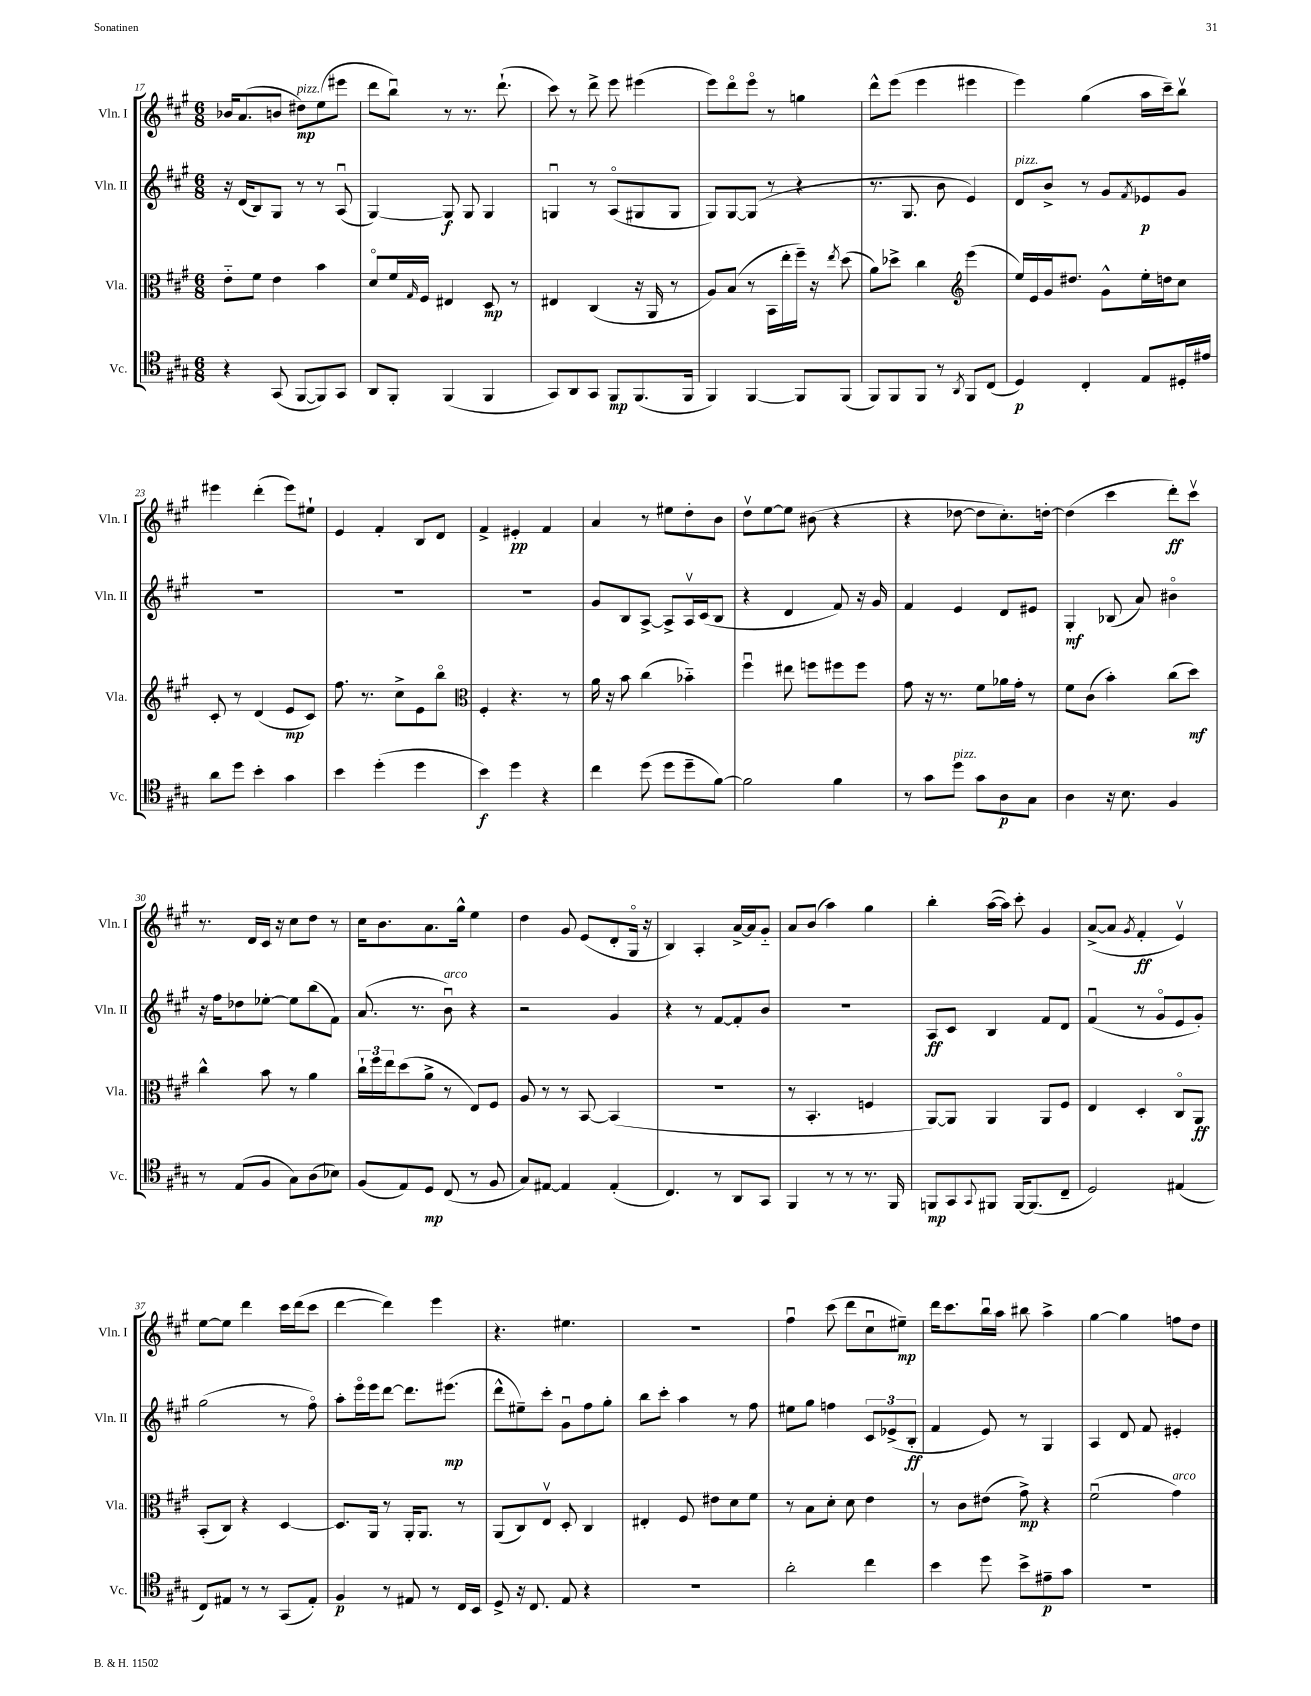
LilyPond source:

<<
\new StaffGroup <<
\new Staff = "s0" \with { instrumentName = "Vln. I" shortInstrumentName = "Vln. I" } {
    \clef treble \key a \major \numericTimeSignature \time 6/8
    bes'16 a'8.( b'8 dis''8\mp^\markup { \italic "pizz." }) e''8( eis'''8 |
    d'''8 b''8\downbow) r8 r8. d'''8.-!( |
    cis'''8) r8 d'''8-> e'''8 eis'''4( |
    e'''8) d'''8\flageolet e'''8\flageolet r8 g''4 |
    d'''8-^ e'''8( e'''4 eis'''4 |
    e'''4) gis''4( a''16 cis'''16--) b''8\upbow |
    eis'''4 d'''4-.( eis'''8) eis''8-! |
    e'4 fis'4-. b8 d'8 |
    fis'4-> eis'4-.\pp fis'4 |
    a'4 r8 eis''8 d''8-. b'8 |
    d''8\upbow e''8~ e''8 bis'8( r4 |
    r4 des''8~ des''8 cis''8.-.) d''16~-. |
    d''4( cis'''4 d'''8-.\ff) cis'''8\upbow |
    r8. d'16 cis'16 r16 cis''8 d''8 r8 |
    cis''16 b'8. a'8. gis''16-^ e''4 |
    d''4 gis'8 e'8( d'8-. gis16\flageolet r16 |
    b4) a4-. a'16~-> a'16 gis'8-_ |
    a'8 b'8( a''4) gis''4 |
    b''4-. a''16~( a''16) cis'''8-. gis'4 |
    a'8~->( a'8 \acciaccatura { gis'8 } fis'4-.\ff e'4\upbow) |
    e''8~ e''8 d'''4 cis'''16 d'''16( cis'''8 |
    d'''4~ d'''4) e'''4 |
    r4. eis''4. |
    R2. |
    fis''4\downbow cis'''8( d'''8 cis''8\downbow eis''8--\mp) |
    d'''16 cis'''8. b''16\downbow a''16 bis''8 a''4-> |
    gis''4~ gis''4 f''8 d''8 \bar "|." |
}
\new Staff = "s1" \with { instrumentName = "Vln. II" shortInstrumentName = "Vln. II" } {
    \clef treble \key a \major \numericTimeSignature \time 6/8
    r16 d'16( b8) gis8 r8 r8 a8\downbow( |
    gis4~) gis8\f gis8 gis4 |
    g4\downbow r8 a8\flageolet( gis8 gis8 |
    gis8) gis8~ gis8( r8 r4 |
    r8. gis8. b'8 e'4) |
    d'8^\markup { \italic "pizz." } b'8-> r8 gis'8 \acciaccatura { fis'8 } ees'8\p gis'8 |
    R2. |
    R2. |
    R2. |
    gis'8 b8 a8~-> a8-> a16\upbow cis'16( b8 |
    r4 d'4 fis'8) r16 gis'16 |
    fis'4 e'4 d'8 eis'8 |
    gis4-.\mf bes8( a'8) bis'4\flageolet |
    r16 fis''16 des''8 ees''8~-. ees''8 b''8( fis'8) |
    a'8.( r8. b'8\downbow^\markup { \italic "arco" }) r4 |
    r2 gis'4 |
    r4 r8 fis'8~ fis'8-. b'8 |
    r2. |
    a8\ff cis'8 b4 fis'8 d'8 |
    fis'4\downbow( r8 gis'8\flageolet e'8 gis'8-.) |
    gis''2( r8 fis''8\flageolet) |
    a''8-. e'''16\flageolet e'''16 d'''8~ d'''8. eis'''8.\mp( |
    d'''8-^ eis''8--) cis'''8-. gis'8\downbow fis''8 gis''8-. |
    b''8 cis'''8-. a''4 r8 fis''8 |
    eis''8 gis''8 f''4 \tuplet 3/2 { cis'8 ees'8->( b8-.\ff } |
    fis'4 e'8) r8 gis4 |
    a4 d'8 fis'8 eis'4-. \bar "|." |
}
\new Staff = "s2" \with { instrumentName = "Vla." shortInstrumentName = "Vla." } {
    \clef alto \key a \major \numericTimeSignature \time 6/8
    e'8-_ fis'8 e'4 b'4 |
    d'8\flageolet fis'16 \grace { gis16 } fis16 eis4 d8\mp r8 |
    eis4 cis4( r16 a,16 r8 |
    a8) b8( r8 b,16 e''16-. fis''16--) r16 \acciaccatura { e''8 } d''8( |
    a'8) des''8-> cis''4 \clef treble e'''4( |
    e''16) e'16 gis'16 dis''8. gis'8-^ e''16-. d''16 cis''8 |
    cis'8-. r8 d'4( e'8\mp cis'8) |
    fis''8. r8. cis''8-> e'8 b''8\flageolet |
    \clef alto fis4-. r4. r8 |
    a'16 r16 b'8 cis''4( bes'4-_) |
    fis''4\downbow eis''8 f''8 fis''8 fis''8 |
    gis'8 r16 r8. fis'8 aes'16 gis'16-. r8 |
    fis'8 cis'8( b'4-.) cis''8( d''8\mf) |
    cis''4-^ b'8 r8 a'4 |
    \tuplet 3/2 { cis''16-! fis''16 e''16 } d''8( a'8-> r8 e8) fis8 |
    a8 r8 r8 b,8~ b,4( |
    R2. |
    r8 b,4.-. f4 |
    a,8~) a,8 a,4 a,8 fis8 |
    e4 d4-. cis8\flageolet a,8\ff |
    b,8-.( cis8) r4 d4~ |
    d8. a,16 r8 a,16-. a,8. r8 |
    a,8( cis8) e8\upbow d8-. cis4 |
    eis4-. fis8 eis'8 d'8 fis'8 |
    r8 b8 d'8-. d'8 e'4 |
    r8 cis'8 eis'8( gis'8->\mp) r4 |
    fis'2\downbow( gis'4^\markup { \italic "arco" }) \bar "|." |
}
\new Staff = "s3" \with { instrumentName = "Vc." shortInstrumentName = "Vc." } {
    \clef tenor \key a \major \numericTimeSignature \time 6/8
    r4 gis,8( fis,8~ fis,8) gis,8 |
    a,8 fis,8-. fis,4( fis,4 |
    gis,8) a,8 gis,8 fis,8\mp fis,8.( fis,16 |
    fis,4) fis,4~ fis,8 fis,8( |
    fis,8) fis,8 fis,8 r8 \acciaccatura { a,8 } fis,8 cis8( |
    d4\p) cis4-. e8 dis16-. eis'16 |
    a'8 d''8 b'4-. gis'4 |
    b'4 d''4-.( d''4 |
    b'4\f) d''4 r4 |
    cis''4 d''8( d''8 d''8-- fis'8~) |
    fis'2 fis'4 |
    r8 gis'8 d''8^\markup { \italic "pizz." } gis'8 a8\p gis8 |
    a4 r16 b8. fis4 |
    r8 e8( fis8 gis8) a8( bes8) |
    fis8( e8) d8\mp cis8( r8 fis8 |
    gis8) eis8~ eis4 eis4-.( |
    cis4.) r8 a,8 gis,8 |
    fis,4 r8 r8 r8. fis,16 |
    f,8\mp gis,8 \appoggiatura { gis,8 } fis,8 fis,16~ fis,8.( cis8-- |
    d2) eis4( |
    cis8) eis8 r8 r8 gis,8( eis8-.) |
    fis4\p r8 eis8 r8 cis16 b,16 |
    d8-> r16 cis8. e8 r4 |
    R2. |
    a'2-. cis''4 |
    b'4 d''8 b'8-> eis'8--\p gis'8 |
    R2. \bar "|." |
}
>>
>>
\layout { \context { \Score currentBarNumber = #17 } }
